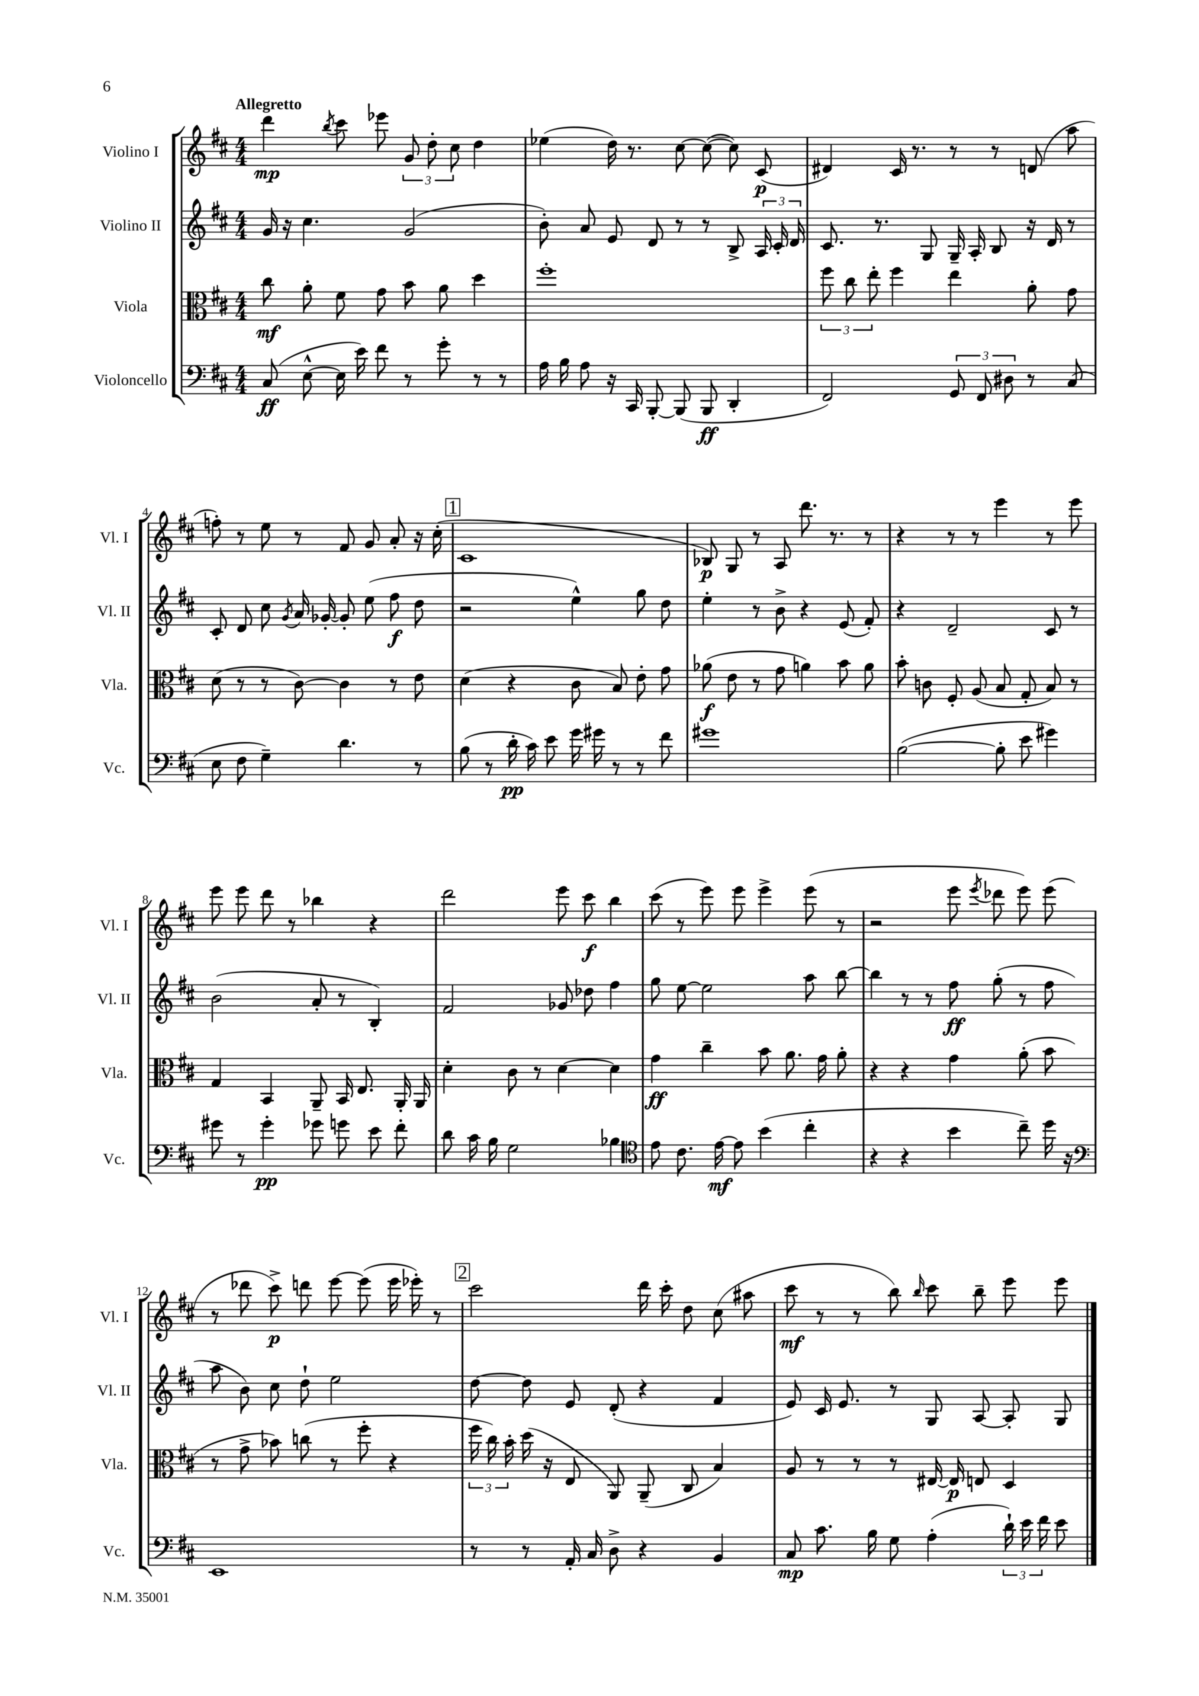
<<
\new StaffGroup <<
\new Staff = "s0" \with { instrumentName = "Violino I" shortInstrumentName = "Vl. I" } {
    \clef treble \key d \major \numericTimeSignature \time 4/4 \tempo "Allegretto"
    \autoBeamOff d'''4\mp \acciaccatura { b''8 } cis'''8 ees'''8 \tuplet 3/2 { g'8 d''8-. cis''8 } d''4 |
    ees''4( d''16) r8. cis''8~ cis''8~( cis''8) cis'8\p( |
    dis'4) cis'16 r8. r8 r8 d'8( a''8 |
    f''8-.) r8 e''8 r8 fis'8 g'8 a'8-. r16 cis''16-.( |
    \mark \markup { \box "1" } cis'1 |
    bes8\p) g8 r8 a8 d'''8. r8. r8 |
    r4 r8 r8 e'''4 r8 e'''8 |
    e'''8 e'''8 d'''8 r8 bes''4 r4 |
    d'''2 e'''8 cis'''8\f b''4 |
    cis'''8( r8 e'''8) e'''8 e'''4-> e'''8( r8 |
    r2 e'''8 \acciaccatura { e'''8 } des'''8 e'''8) e'''8( |
    r8 des'''8 cis'''8->\p) d'''8 e'''8~ e'''8( e'''16 ees'''16-.) r8 |
    \mark \markup { \box "2" } cis'''2 d'''16 cis'''16-. d''8 cis''8( ais''8 |
    cis'''8\mf r8 r8 b''8) \grace { b''16 } cis'''8 b''8-- e'''8 e'''8 \bar "|." |
}
\new Staff = "s1" \with { instrumentName = "Violino II" shortInstrumentName = "Vl. II" } {
    \clef treble \key d \major \numericTimeSignature \time 4/4
    \autoBeamOff g'16 r16 cis''4. g'2( |
    b'8-.) a'8 e'8 d'8 r8 r8 b8-> \tuplet 3/2 { a16 cis'16-. d'16 } |
    cis'8. r8. g8 g16-- a16-. b8 r16 d'16 r8 |
    cis'8-. d'8 cis''8 \acciaccatura { g'8 } a'16 ges'16~-. ges'8-. e''8( fis''8\f d''8 |
    \mark \markup { \box "1" } r2 e''4-^) g''8 d''8 |
    e''4-. r8 b'8-> r4 e'8( fis'8-.) |
    r4 d'2-- cis'8 r8 |
    b'2( a'8-. r8 b4-.) |
    fis'2 ges'8 des''8 fis''4 |
    g''8 e''8~ e''2 a''8 b''8~ |
    b''4 r8 r8 fis''8\ff g''8-.( r8 fis''8 |
    a''8 b'8) cis''8 d''8-! e''2 |
    \mark \markup { \box "2" } d''8~ d''8 e'8 d'8-.( r4 fis'4 |
    e'8) cis'16 e'8. r8 g8 a8~ a8-. g8 \bar "|." |
}
\new Staff = "s2" \with { instrumentName = "Viola" shortInstrumentName = "Vla." } {
    \clef alto \key d \major \numericTimeSignature \time 4/4
    \autoBeamOff cis''8\mf a'8-. fis'8 g'8 b'8 a'8 d''4 |
    fis''1-. |
    \tuplet 3/2 { fis''8 cis''8 e''8-. } fis''4 e''4 a'8-. g'8 |
    d'8( r8 r8 cis'8~) cis'4 r8 e'8 |
    \mark \markup { \box "1" } d'4( r4 cis'8 b8) e'8-. g'8 |
    aes'8\f( e'8 r8 g'8 a'4) b'8 a'8 |
    b'8-. c'8 fis8-. a8( b8 g8-. b8) r8 |
    g4 b,4 a,8-- b,16 e8. a,16-. a,16 |
    d'4-. cis'8 r8 d'4~ d'4 |
    g'4\ff cis''4-- b'8 a'8. g'16 a'8-. |
    r4 r4 g'4 a'8-.( b'8 |
    r8 g'8-> bes'8) c''8( r8 fis''8-. r4 |
    \mark \markup { \box "2" } \tuplet 3/2 { fis''16 cis''16) b'16-. } d''16( r16 e8 a,8) a,8--( cis8 b4) |
    a8 r8 r8 r8 eis16~ eis16\p e8 d4 \bar "|." |
}
\new Staff = "s3" \with { instrumentName = "Violoncello" shortInstrumentName = "Vc." } {
    \clef bass \key d \major \numericTimeSignature \time 4/4
    \autoBeamOff cis8\ff( e8~-^ e16 e'16) fis'8 r8 g'8-. r8 r8 |
    a16 b16 a8 r16 cis,16 b,,8~-. b,,8( b,,8\ff d,4-. |
    fis,2) \tuplet 3/2 { g,8 fis,8 dis8 } r8 cis8( |
    e8 fis8 g4--) d'4. r8 |
    \mark \markup { \box "1" } b8( r8 d'16-.\pp cis'16) e'8 g'16 gis'16 r8 r8 fis'8 |
    gis'1 |
    b2~( b8-. e'8 gis'4) |
    gis'8 r8 gis'4-.\pp ges'8 g'8 e'8 fis'8-. |
    d'8 cis'16 b16 g2 bes4 |
    \clef tenor e'8 cis'8. e'16~\mf e'8 b'4( cis''4-. |
    r4 r4 b'4 cis''8--) d''16 r16 |
    \clef bass e,1 |
    \mark \markup { \box "2" } r8 r8 a,16-. cis16 d8-> r4 b,4 |
    cis8\mp cis'8. b16 g8 a4-.( \tuplet 3/2 { d'16-!) e'16 fis'16 } e'8 \bar "|." |
}
>>
>>
